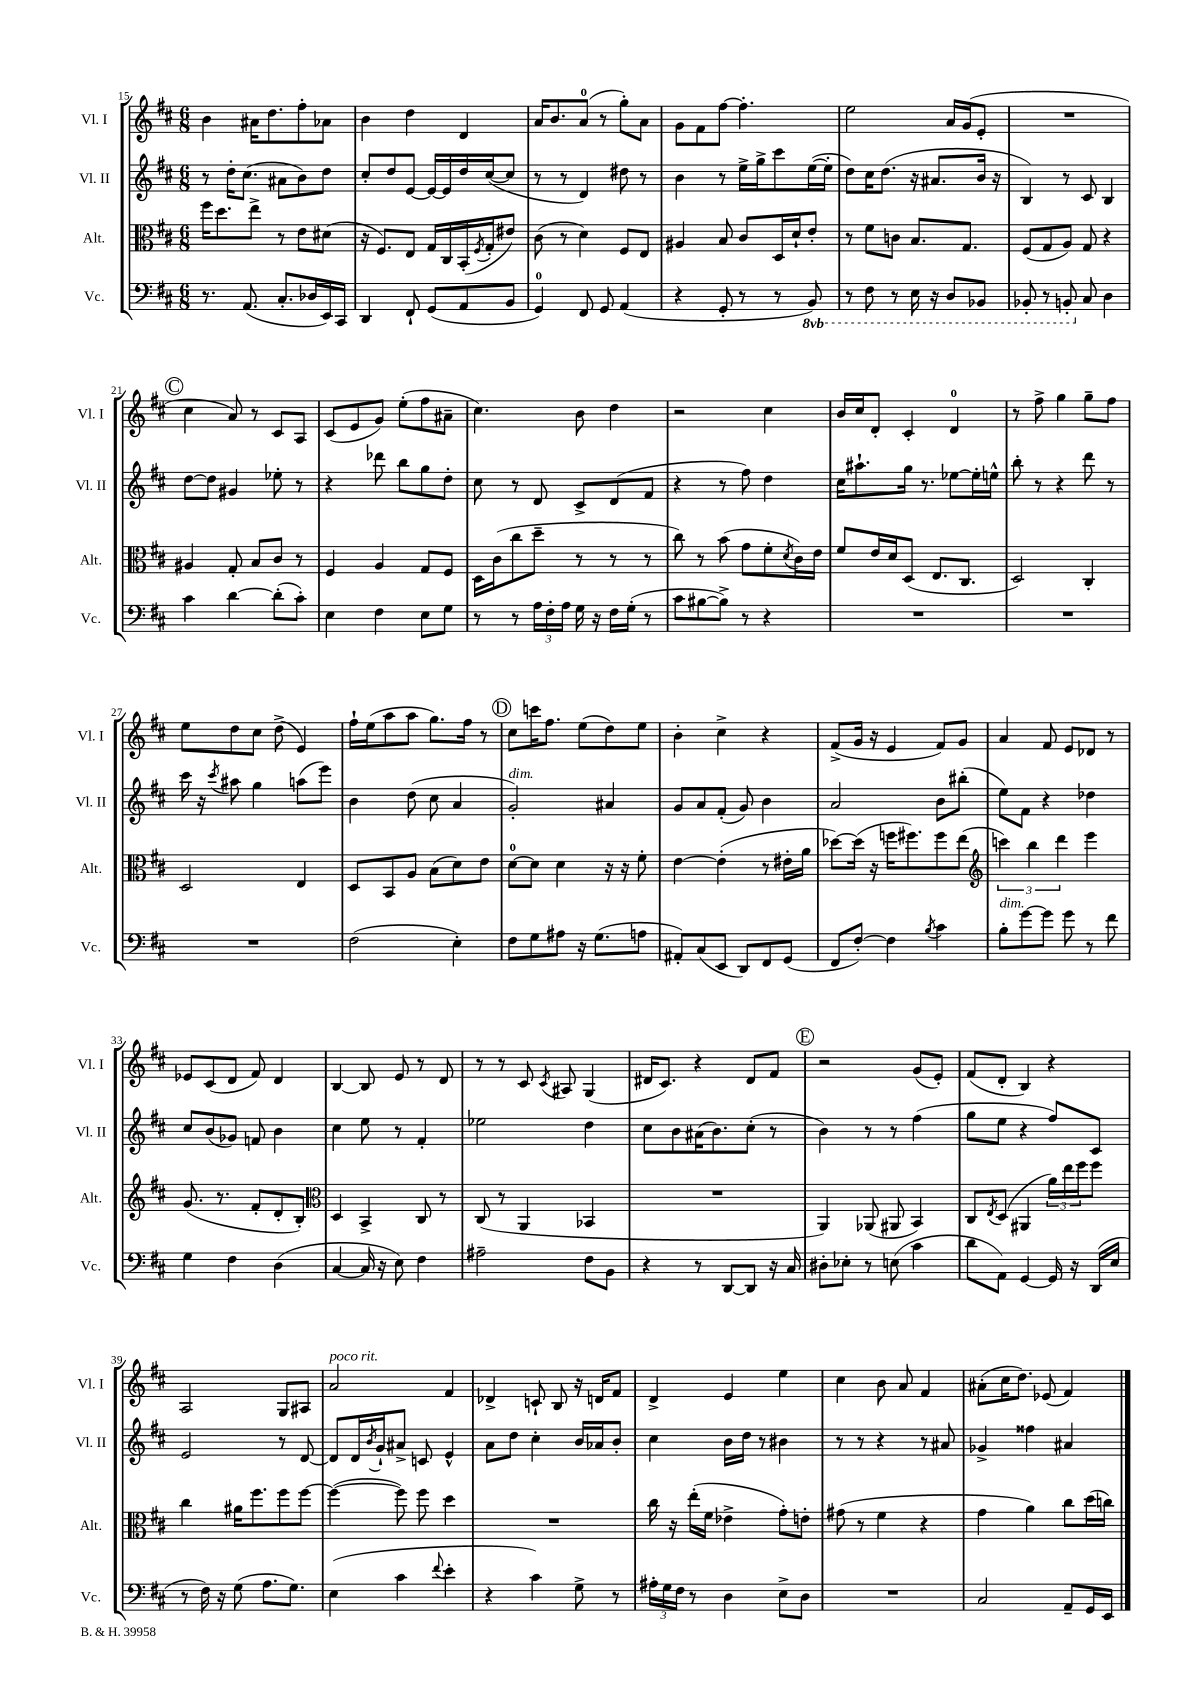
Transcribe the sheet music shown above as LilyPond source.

<<
\new StaffGroup <<
\new Staff = "s0" \with { instrumentName = "Vl. I" shortInstrumentName = "Vl. I" } {
    \clef treble \key d \major \numericTimeSignature \time 6/8
    b'4 ais'16 d''8. fis''8-. aes'8 |
    b'4 d''4 d'4 |
    a'16 b'8. a'8-0( r8 g''8-.) a'8 |
    g'8 fis'8 fis''8~ fis''4.-. |
    e''2 a'16 g'16( e'8-. |
    R2. |
    \mark \markup { \circle "C" } cis''4 a'8) r8 cis'8 a8 |
    cis'8( e'8 g'8) e''8-.( fis''8 ais'8-- |
    cis''4.) b'8 d''4 |
    r2 cis''4 |
    b'16 cis''16 d'8-. cis'4-. d'4-0 |
    r8 fis''8-> g''4 g''8-- fis''8 |
    e''8 d''8 cis''8 d''8->( e'4) |
    fis''16-! e''16( a''8 a''8 g''8.) fis''16 r8 |
    \mark \markup { \circle "D" } cis''8 c'''16 fis''8. e''8( d''8) e''8 |
    b'4-. cis''4-> r4 |
    fis'8->( g'16 r16 e'4 fis'8) g'8 |
    a'4 fis'8 e'8 des'8 r8 |
    ees'8 cis'8( d'8 fis'8) d'4 |
    b4~ b8 e'8 r8 d'8 |
    r8 r8 cis'8 \acciaccatura { cis'8 } ais8 g4( |
    dis'16 cis'8.) r4 dis'8 fis'8 |
    \mark \markup { \circle "E" } r2 g'8( e'8-.) |
    fis'8( d'8-. b4) r4 |
    a2 g8 ais8 |
    a'2^\markup { \italic "poco rit." } fis'4 |
    des'4-> c'8-! b8 r16 d'16 fis'8 |
    d'4-> e'4 e''4 |
    cis''4 b'8 a'8 fis'4 |
    ais'8-.( cis''16 d''8.) ees'8( fis'4) \bar "|." |
}
\new Staff = "s1" \with { instrumentName = "Vl. II" shortInstrumentName = "Vl. II" } {
    \clef treble \key d \major \numericTimeSignature \time 6/8
    r8 d''16-. cis''8.( ais'8 b'8) d''8 |
    cis''8-. d''8 e'8~ e'16~ e'16 d''16 cis''16~( cis''8 |
    r8 r8 d'4) dis''8 r8 |
    b'4 r8 e''16-> g''16-> cis'''8 e''16~( e''16-. |
    d''8) cis''16 d''8.( r16 ais'8. b'16 r16 |
    b4) r8 cis'8 b4 |
    \mark \markup { \circle "C" } d''8~ d''8 gis'4 ees''8-. r8 |
    r4 des'''8 b''8 g''8 d''8-. |
    cis''8 r8 d'8 cis'8-> d'8( fis'8 |
    r4 r8 fis''8) d''4 |
    cis''16 ais''8.-! g''16 r8. ees''8~ ees''16-. e''16-^ |
    b''8-. r8 r4 d'''8 r8 |
    cis'''16 r16 \acciaccatura { cis'''8 } ais''8 g''4 a''8( e'''8) |
    b'4 d''8( cis''8 a'4 |
    \mark \markup { \circle "D" } g'2-.^\markup { \italic "dim." }) ais'4 |
    g'8 a'8 fis'8-.( g'8) b'4 |
    a'2 b'8 bis''8-.( |
    e''8) fis'8 r4 des''4 |
    cis''8 b'8( ges'8) f'8 b'4 |
    cis''4 e''8 r8 fis'4-. |
    ees''2 d''4 |
    cis''8 b'8 ais'16( b'8.) cis''8-.( r8 |
    \mark \markup { \circle "E" } b'4) r8 r8 fis''4( |
    g''8 e''8 r4 fis''8) cis'8 |
    e'2 r8 d'8~ |
    d'8 d'16 \acciaccatura { b'8 } g'16-! ais'8-> c'8 e'4-^ |
    a'8 d''8 cis''4-. b'16 aes'16 b'8-. |
    cis''4 b'16 d''16 r8 bis'4 |
    r8 r8 r4 r8 ais'8 |
    ges'4-> fisis''4 ais'4 \bar "|." |
}
\new Staff = "s2" \with { instrumentName = "Alt." shortInstrumentName = "Alt." } {
    \clef alto \key d \major \numericTimeSignature \time 6/8
    fis''16 d''8. e''8-> r8 e'8 dis'8( |
    r16 fis8.) e8 g16 cis16 b,16-.( \acciaccatura { fis8 } g16-. eis'8) |
    cis'8( r8 d'4) fis8 e8 |
    ais4 b8 cis'8 d16 d'16-! e'8-. |
    r8 fis'8 c'8 b8. g8. |
    fis8( g8 a8) g8 r4 |
    \mark \markup { \circle "C" } ais4 g8-. b8 cis'8 r8 |
    fis4 a4 g8 fis8 |
    d16 cis'16( cis''8 d''8-- r8 r8 r8 |
    cis''8) r8 b'8( g'8 fis'8-. \acciaccatura { d'8 } cis'16) e'16 |
    fis'8 e'16 d'16 d8( e8. cis8. |
    d2) cis4-. |
    d2 e4 |
    d8 b,8 a8 b8( d'8) e'8 |
    \mark \markup { \circle "D" } d'8-0~ d'8 d'4 r16 r16 fis'8-. |
    e'4~ e'4-.( r8 eis'16-. a'16 |
    des''8~) des''16( r16 f''16 fis''8.) fis''8 e''8( |
    \clef treble \tuplet 3/2 { c'''4) b''4 d'''4 } e'''4 |
    g'8.( r8. fis'8-. d'8-. b8-.) |
    \clef alto d4 b,4-> cis8 r8 |
    cis8( r8 a,4 bes,4 |
    R2. |
    \mark \markup { \circle "E" } a,4) aes,8( ais,8 b,4) |
    cis8 \acciaccatura { e8 } d8( ais,4 \tuplet 3/2 { a'16) e''16 fis''16 } fis''8 |
    cis''4 ais'16 fis''8. fis''8 fis''8~ |
    fis''4~( fis''8) fis''8 d''4 |
    R2. |
    cis''16 r16 e''16-.( fis'16 ees'4-> g'8-.) e'8-. |
    gis'8( r8 fis'4 r4 |
    g'4 a'4) cis''8 d''16( c''16) \bar "|." |
}
\new Staff = "s3" \with { instrumentName = "Vc." shortInstrumentName = "Vc." } {
    \clef bass \key d \major \numericTimeSignature \time 6/8 \set Staff.ottavationMarkups = #ottavation-simple-ordinals
    r8. a,8.( cis8.-. des16 e,16) cis,16 |
    d,4 fis,8-! g,8( a,8 b,8 |
    g,4-0) fis,8 g,8 a,4( |
    r4 g,8-. r8 r8 \ottava #-1 b,,8) |
    r8 fis,8 r8 e,16 r16 d,8 bes,,8 |
    bes,,8-. r8 b,,8-. \ottava #0 cis8 d4 |
    \mark \markup { \circle "C" } cis'4 d'4~ d'8-.( cis'8-.) |
    e4 fis4 e8 g8 |
    r8 r8 \tuplet 3/2 { a16 fis16-. a16 } g16 r16 fis16 g16-.( r8 |
    cis'8 bis8~ bis8->) r8 r4 |
    R2. |
    R2. |
    R2. |
    fis2( e4-.) |
    \mark \markup { \circle "D" } fis8 g8 ais8 r16 g8.( a8 |
    ais,8-.) cis8( e,8 d,8) fis,8 g,8( |
    fis,8 fis8~-.) fis4 \acciaccatura { b8 } cis'4 |
    b8-.^\markup { \italic "dim." } g'8~ g'8 g'8 r8 fis'8 |
    g4 fis4 d4( |
    cis4~ cis16 r16 e8) fis4 |
    ais2-- fis8 b,8 |
    r4 r8 d,8~ d,8 r16 cis16 |
    \mark \markup { \circle "E" } dis8-. ees8-. r8 e8( cis'4 |
    d'8 a,8) g,4~ g,16 r16 d,16( e16 |
    r8 fis16) r16 g8( a8. g8.) |
    e4( cis'4 \appoggiatura { fis'8 } e'4-. |
    r4 cis'4) g8-> r8 |
    \tuplet 3/2 { ais16-. g16 fis16 } r8 d4 e8-> d8 |
    R2. |
    cis2 a,8-- g,16 e,16 \bar "|." |
}
>>
>>
\layout { \context { \Score currentBarNumber = #15 } }
